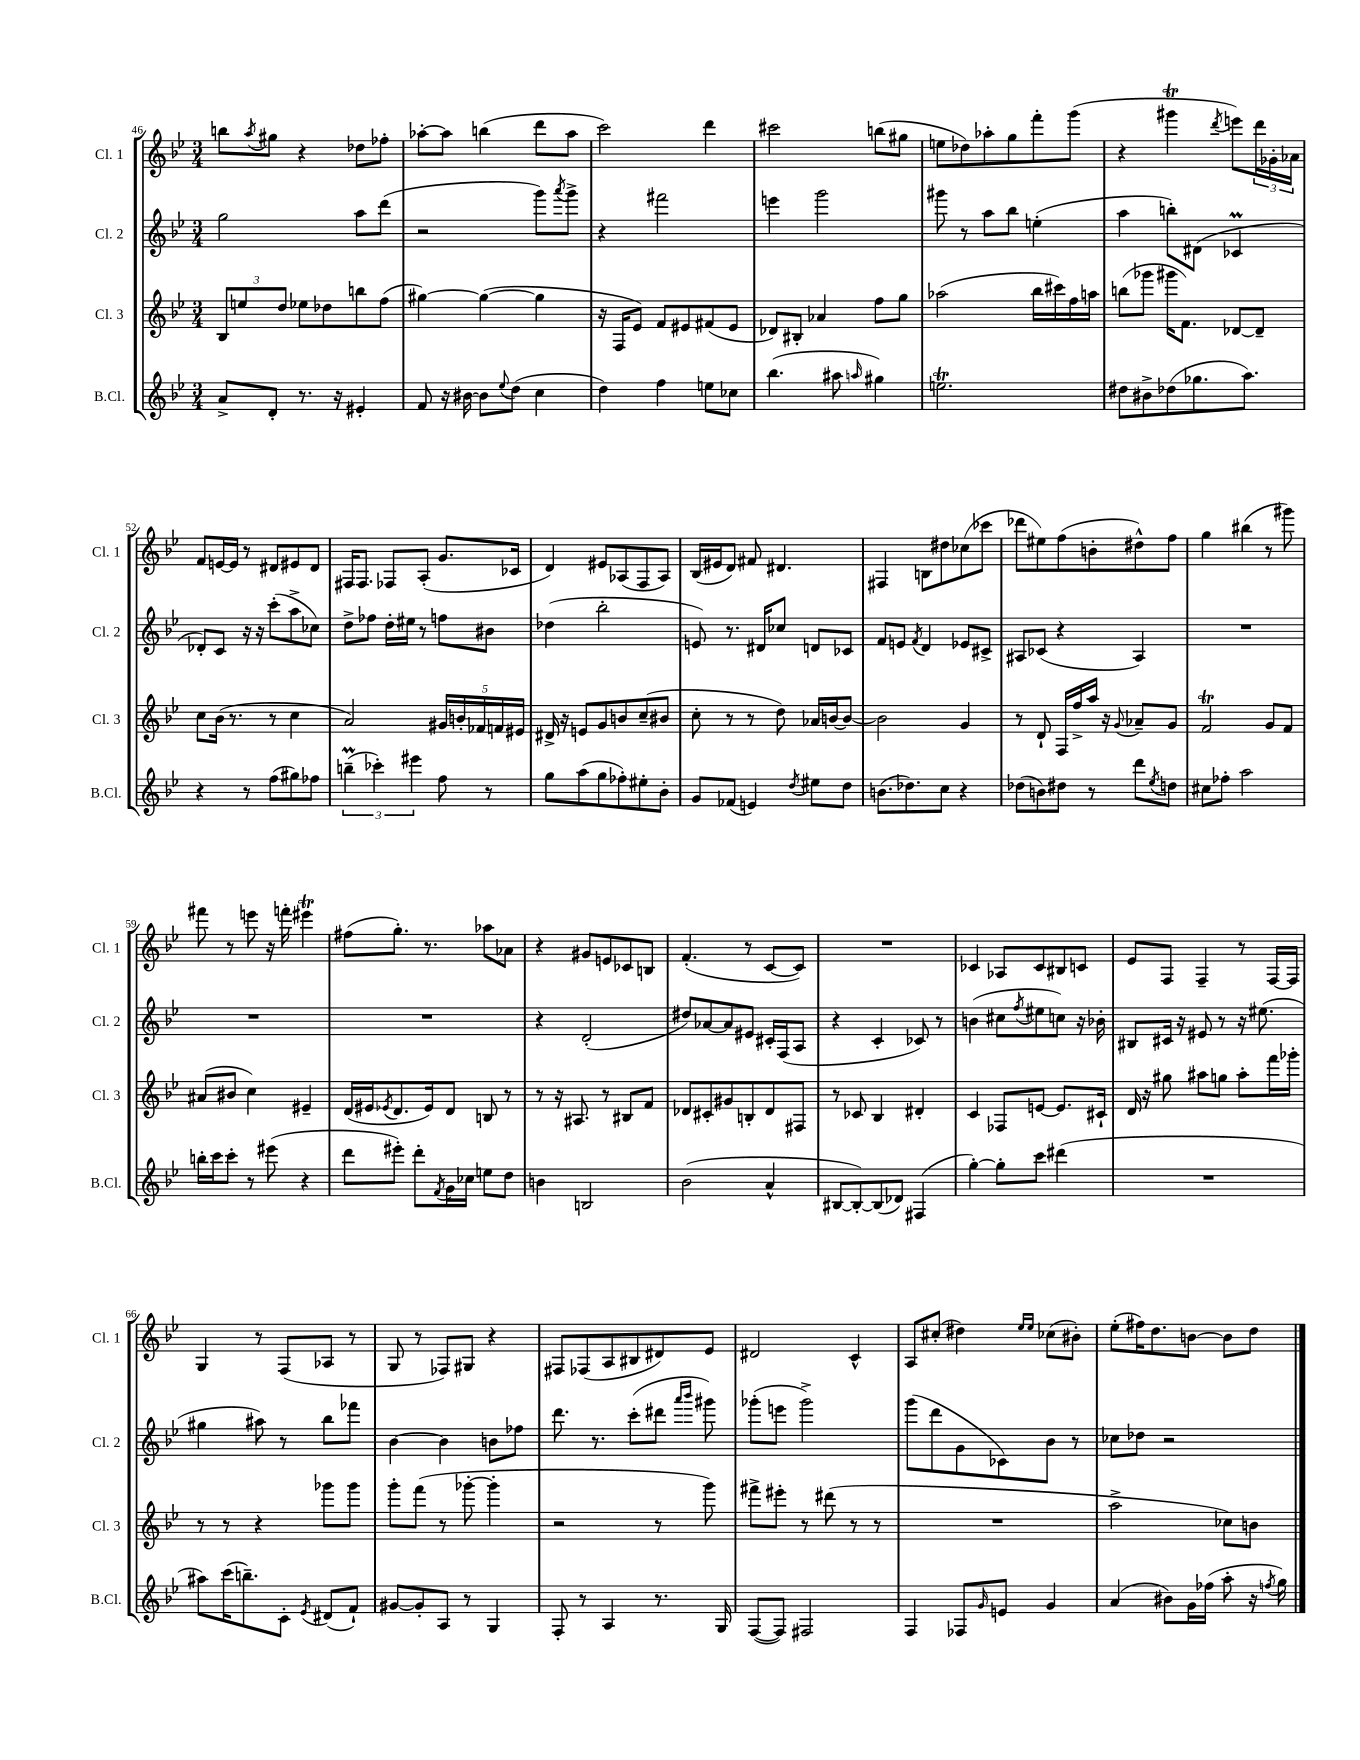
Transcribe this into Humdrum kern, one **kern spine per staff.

**kern	**kern	**kern	**kern
*staff4	*staff3	*staff2	*staff1
*clefG2	*clefG2	*clefG2	*clefG2
*k[b-e-]	*k[b-e-]	*k[b-e-]	*k[b-e-]
*M3/4	*M3/4	*M3/4	*M3/4
8a^	12B-	2gg	8bb
.	12ee	.	.
.	.	.	8qaa
8d'	.	.	8gg#
.	12dd	.	.
8.r	8ee-	.	4r
.	8dd-	.	.
16r	.	.	.
4e#'	8bb	8aa	8dd-
.	(8ff	(8ddd	8ff-'
=	=	=	=
8f	[4gg#)	2r	[8aa-'
16r	.	.	8aa-]
[16b#	.	.	.
8b#]	(4gg#_	.	(4bb
8qqee-	.	.	.
(8dd	.	.	.
4cc	4gg#]	8ggg)	8ddd
.	.	8qaaa	.
.	.	8ggg^	8aa-
=	=	=	=
4dd)	16r	4r	2ccc)
.	16F	.	.
.	8e-)	.	.
4ff	8f	2fff#	.
.	8e#	.	.
8ee	(8f#	.	4ddd
8cc-	8e#	.	.
=	=	=	=
(4.bb-	8d-)	4eee	2ccc#
.	8B#'	.	.
.	4a-	2ggg	.
8aa#	.	.	.
16qqaa	.	.	.
4gg#)	8ff	.	(8bb
.	8gg	.	8gg#
=	=	=	=
2.ee	(2aa-	8ggg#	8ee
.	.	8r	8dd-)
.	.	8aa	8aa-'
.	.	8bb-	8gg
.	16bb-	(4ee'	8fff'
.	16ccc#)	.	.
.	16ff	.	(8ggg
.	16aa	.	.
=	=	=	=
8dd#	(8bb	4aa	4r
8b#^	8ggg-	.	.
(8dd-	16ggg#	8bb')	4ggg#
.	8.f)	.	.
8.gg-	.	(8d#	.
.	.	.	8qddd
.	[8d-	4c-	8eee)
8.aa)	.	.	.
.	8d-~]	.	24ddd
.	.	.	24g-'
.	.	.	24a-
=	=	=	=
4r	8cc	8d-')	8f
.	(16b-	8c	[16e
.	8.r	.	16e]
8r	.	16r	8r
.	.	16r	.
(8ff	8r	(8ccc'	8d#
8gg#)	4cc	8aa^	8e#
8ff-	.	8cc-)	8d#
=	=	=	=
(6bb~	2a)	8dd^	16F#
.	.	.	8.F#
.	.	8ff-	.
6ccc-')	.	.	.
.	.	16dd'	8F-
.	.	16ee#	.
6eee#	.	.	.
.	.	8r	(8A'
8ff	20g#	8ff	8.g
.	20b'	.	.
.	20f-	.	.
8r	.	8b#	.
.	20f	.	.
.	.	.	16c-
.	20e#	.	.
=	=	=	=
8gg	16d#^	(4dd-	4d)
.	16r	.	.
(8aa	8e	.	.
8gg	8g	2bb-'	8e#
8ff-')	8b	.	(8A-
8ee#'	(8cc~	.	8F
8b-'	8b#	.	8A-)
=	=	=	=
8g	8cc'	8e)	(16B-
.	.	.	16e#
(8f-	8r	8.r	8d)
4e)	8r	.	8f#
.	.	16d#	.
.	8dd)	8cc-	4.d#
8qdd	.	.	.
8ee#	16a-	8d	.
.	[16b	.	.
8dd	8b_	8c-	.
=	=	=	=
(8.b	2b]	8f	4F#
.	.	8e	.
8.dd-)	.	.	.
.	.	8qf	.
.	.	4d	8B
8cc	.	.	8dd#
4r	4g	8e-	(8cc-
.	.	8c#^	8ccc-
=	=	=	=
(8dd-	8r	8A#	8ddd-
8b)	8d`	(8c-	8ee#)
8dd#	16F	4r	(8ff
.	16ff^	.	.
8r	16aa	.	8b'
.	16r	.	.
.	8qqg	.	.
8ddd	8a-~	4A#)	8dd#^^)
8qee-	.	.	.
8dd	8g	.	8ff
=	=	=	=
8cc#	2f	2.r	4gg
8ff-'	.	.	.
2aa	.	.	(4bb#
.	8g	.	8r
.	8f	.	8ggg#)
=	=	=	=
16bb'	(8a#	2.r	8fff#
16ccc	.	.	.
8ccc'	8b#	.	8r
8r	4cc)	.	8eee
(8eee#	.	.	16r
.	.	.	16fff'
4r	4e#~	.	4eee#
=	=	=	=
8ddd	(16d	2.r	(8ff#
.	16e#	.	.
.	8qe-	.	.
8eee#')	8.d	.	8.gg')
8ddd'	.	.	.
.	16e-)	.	8.r
8qf	.	.	.
16g	8d	.	.
16cc-	.	.	.
8ee	8B	.	8aa-
8dd	8r	.	8a-
=	=	=	=
4b	8r	4r	4r
.	16r	.	.
.	8.A#	.	.
2B	.	(2d'	8g#
.	8r	.	8e
.	8B#	.	8c-
.	8f	.	8B
=	=	=	=
(2b-	8d-	8dd#)	(4.f'
.	8c#'	[8a-	.
.	8g#	8a-]	.
.	8B'	8e#	8r
4a^^	8d-	16c#'	[8c
.	.	(16F	.
.	8F#	8A	8c])
=	=	=	=
[8B#	8r	4r	2.r
8B#'_)	8c-	.	.
(8B#]	4B-	4c'	.
8d-)	.	.	.
(4F#	4d#'	8c-)	.
.	.	8r	.
=	=	=	=
[4gg')	4c	(4b	4c-
8gg']	8F-	8cc#	8A-
.	.	8qff	.
8ccc	[8e	8ee#	8c-
(4ddd#	8.e]	8cc)	8B#
.	.	16r	8c
.	16c#`	16b-'	.
=	=	=	=
2.r	16d	8B#	8e-
.	16r	.	.
.	8gg#	16c#	8F
.	.	16r	.
.	8aa#	8e#	4F~
.	8gg	8r	.
.	8aa#'	16r	8r
.	.	(8.ee#	.
.	16fff	.	[16F
.	16ggg-'	.	16F]
=	=	=	=
8aa#)	8r	4gg#	4G
(16ccc	8r	.	.
8.bb~)	.	.	.
.	4r	8aa#)	8r
8c'	.	8r	(8F
8qe-	.	.	.
(8d#	8ggg-	8bb-	8A-
8f`)	8ggg-	8fff-	8r
=	=	=	=
[8g#	8ggg'	[4b-	8G
8g#']	(8fff	.	8r
8A	8r	4b-]	8F-)
8r	[8ggg-'	.	8G#
4G	4ggg-']	8b	4r
.	.	8ff-	.
=	=	=	=
8F'	2r	8.ddd	8F#
8r	.	.	(8F-
.	.	8.r	.
4A	.	.	8A
.	.	(8ccc'	8B#
8.r	8r	8ddd#	8d#)
.	.	16qqaaa	.
.	.	16qqbbb-	.
.	8ggg)	8ggg#)	8e-
16G	.	.	.
=	=	=	=
([8F	8fff#^	(8ggg-'	2d#
8F])	8eee#'	8eee	.
2F#	8r	2ggg-^)	.
.	(8ddd#	.	.
.	8r	.	4c^^
.	8r	.	.
=	=	=	=
4F	2.r	(8ggg	8A
.	.	8ddd	(8cc#'
8F-	.	8g	4dd#)
16qqg	.	.	.
8e	.	8c-)	.
.	.	.	16qqee-
.	.	.	16qqee-
4g	.	8b-	(8cc-
.	.	8r	8b#')
=	=	=	=
(4a	2aa^	8cc-	(8ee-'
.	.	8dd-	16ff#)
.	.	.	8.dd
8b#)	.	2r	.
16g	.	.	[8b
(16ff-	.	.	.
8aa'	8cc-)	.	8b]
16r	8b	.	8dd
8qff	.	.	.
16gg)	.	.	.
==	==	==	==
*-	*-	*-	*-
